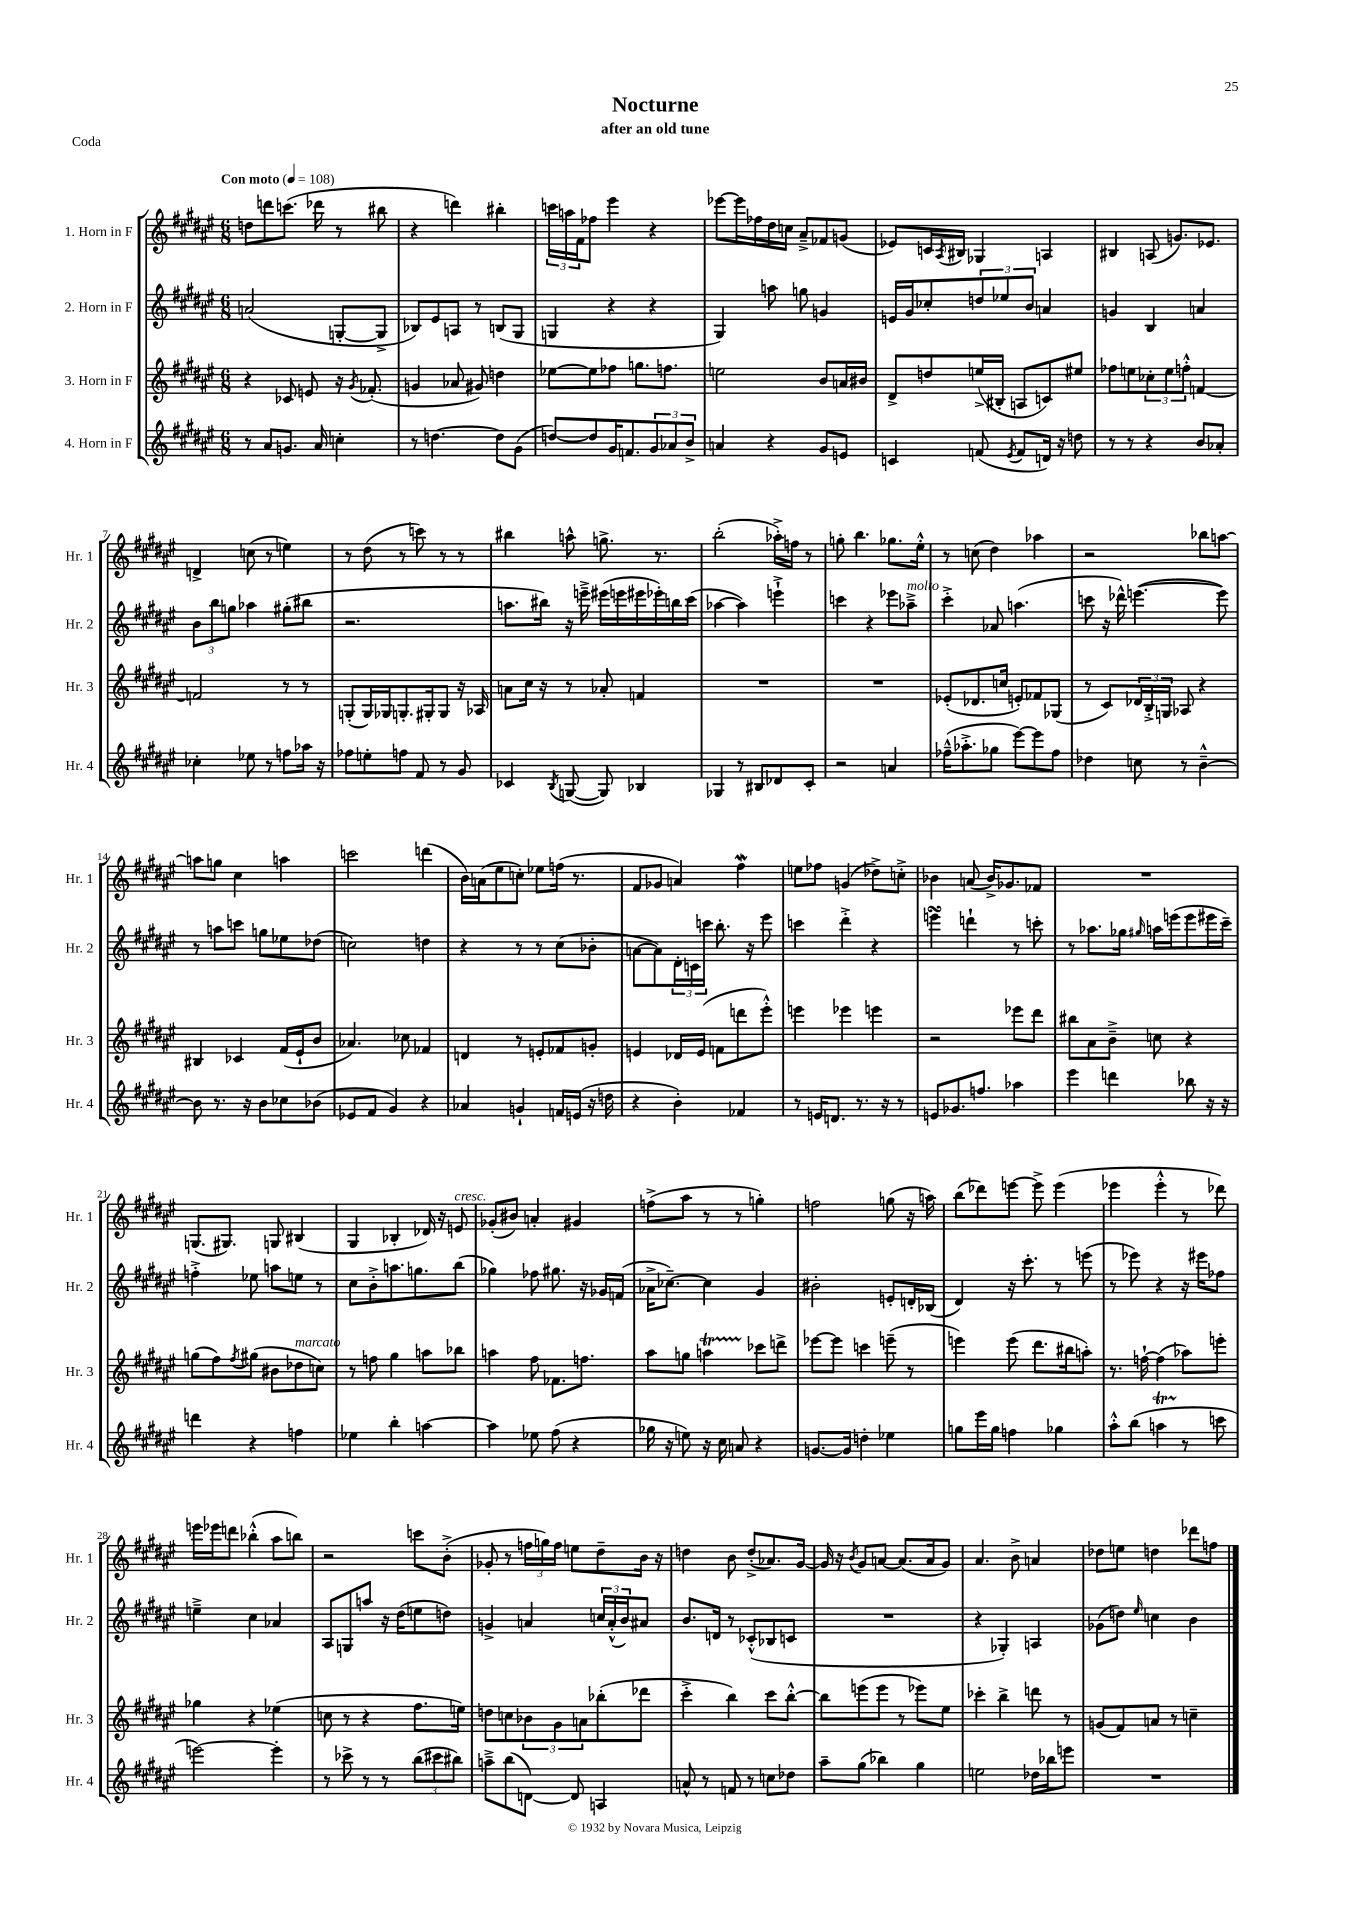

**kern	**kern	**kern	**kern
*part4	*part3	*part2	*part1
*staff4	*staff3	*staff2	*staff1
*I"4. Horn in F	*I"3. Horn in F	*I"2. Horn in F	*I"1. Horn in F
*I'Hr. 4	*I'Hr. 3	*I'Hr. 2	*I'Hr. 1
*clefG2	*clefG2	*clefG2	*clefG2
*k[f#c#g#d#a#e#]	*k[f#c#g#d#a#e#]	*k[f#c#g#d#a#e#]	*k[f#c#g#d#a#e#]
*M6/8	*M6/8	*M6/8	*M6/8
*MM108	*MM108	*MM108	*MM108
=1	=1	=1	=1
!	!	!	!LO:TX:a:B:t=Con moto
8r	4r	(2an/	8ddn\L
8a#/L	.	.	8dddn\
8.gn/J	8c-X/	.	(8.cccn\J
.	8en/	.	.
16a#/	.	.	16ddd-X\
4ccn'\	16r	[8Gn'/L	8r
.	8qg#/	.	.
.	(8.f-X'/	.	.
.	.	8G^/J]	8bb#X\
=2	=2	=2	=2
8r	4gn/	8B-X/L)	4r
[4.ddn\	.	8e#/	.
.	8a-X/	8An/J	4dddn\)
.	8g#X/)	8r	.
8dd\L]	4ddn\	(8Bn/L	4bb#X'\
(8g#\J	.	8G#/J	.
=3	=3	=3	=3
[8ddn/L)	[8ee-X\L	4Gn/	24cccn\LL
.	.	.	24aan\
.	.	.	24f#\J
8dd/]	8ee-\]	.	8ff-X\J
16g#/K	8ff-X\J	4r	4eee#\
8.fn/	.	.	.
.	8.ggn\L	.	.
12g#/	.	4r	4r
.	8.ffn\J	.	.
12a-X/	.	.	.
12b^/J	.	.	.
=4	=4	=4	=4
4an/	2een\	4G#/)	[8eee-X\L
.	.	.	16eee-\L]
.	.	.	16ff-X\
4r	.	8aan\	16dd#\
.	.	.	16ccn\JJ
.	.	8ggn\	8a#~^/L
8g#/L	8b/L	4gn/	8f-X/
8en/J	16an/L	.	(8gn/J
.	16b#X/JJ	.	.
=5	=5	=5	=5
4cn/	8d#^/L	16en/LL	8e-X/L)
.	.	16g#/J	.
.	8ddn/	8cc-X'/	16cn/L
.	.	.	8qA#/
.	.	.	16B#X/JJ
(8fn/	(16een^/L	12ddn/	4G-X/
.	16B#X'/JJ	.	.
.	.	12ee-X/	.
8qe#/	.	.	.
8f/L	8An/L	.	.
.	.	12b/J	.
16dn/Jk)	8cn/)	4an/	4An/
16r	.	.	.
8ddn\	8ee#X/J	.	.
=6	=6	=6	=6
8r	8ff-X\L	4gn/	4B#X/
8r	8een\	.	.
4r	12cc-X'\	4B/	(8An/
.	12ee\	.	.
.	.	.	8.gn/L)
.	12ffn'^^\J	.	.
8b/L	[4fn/	4an/	.
.	.	.	8.e-X/J
8a-X'/J	.	.	.
!!LO:LB:g=z
=7	=7	=7	=7
4cc-X'\	2fn/]	12b\L	4dn^/
.	.	12bb\	.
.	.	12ggn\J	.
8ee-X\	.	4aa-X\	(8ccn\
8r	.	.	8r
8ffn\L	8r	(8gg#X'\L	4een\)
16aa-X\Jk	8r	8bb#X\J	.
16r	.	.	.
=8	=8	=8	=8
8ff-X\L	(8Gn'/L	2.r	8r
8een'\	16G/L)	.	(8dd#\
.	16G-X/J	.	.
8ffn\J	8.Gn'/	.	8r
8f#/	.	.	8cccn\)
.	16G#X'/k	.	.
8r	8G#/J	.	8r
8g#/	16r	.	8r
.	16A-X/	.	.
=9	=9	=9	=9
4c-X/	8an\L	8.aan\L	4bb#X\
.	16cc#\Jk	.	.
.	16r	16bb#X\Jk)	.
8qB/	.	.	.
([8Gn/	8r	16r	8aan^^\
.	.	16eeen~^\	.
8G/])	8a-X'/	(16eee#X\LL	8.ggn^\
.	.	16eeen\	.
4B-X/	4fn/	16eee#X\	.
.	.	16eee-X'\)	8.r
.	.	16bbn\	.
.	.	(16ccc#\JJ	.
=10	=10	=10	=10
4G-X/	2.r	[4aa-X\	(2bb'\
8r	.	4aa-\])	.
8B#X/L	.	.	.
8d-X/	.	4eeen`^\	16aa-X'^\LL)
.	.	.	16ffn\JJ
8c#'/J	.	.	8r
=11	=11	=11	=11
2r	2.r	4cccn\	8ggn'\
.	.	.	4.bb\
.	.	4r	.
4an/	.	8eee-X\L	8.gg-X\L
!	!	!LO:TX:a:i:t=molto	!
.	.	8aa-X~^\J	.
.	.	.	16ee#'^^\Jk
=12	=12	=12	=12
(16ff-X~^^\KL	(8e-X'/L	4ccc#'^\	8r
8.aa-X'^\	.	.	.
.	8.d-X/	.	(8ccn\
8gg-X\J	.	8a-X/	4dd#\)
.	16ccn/Jk	.	.
[8eee#\L)	8en'/L)	(4.aan\	.
8eee#\]	8f-X/	.	4aa-X\
8ff-\J	(8G-X/J	.	.
=13	=13	=13	=13
4dd-X\	8r	8cccn\	2r
.	8c#/L)	16r	.
.	.	16ddd-X^^\)	.
8ccn\	24d-X/L	([4.eeen\	.
.	24B'^/	.	.
.	24Gn/JJ	.	.
8r	8A-X/	.	.
[4b~^^\	4r	.	8bb-X\L
.	.	8eee\])	[8aan\J
!!LO:LB:g=z
=14	=14	=14	=14
8b\]	4B#X/	8r	8aan\L]
8.r	.	8aan\L	8ggn\J
.	4c-X/	8cccn\J	4cc#\
16r	.	.	.
8b\L	.	8ggn\L	.
8cc-X\	(16f#/LL	8ee-X\	4aan\
.	16e#`/J	.	.
(8b-X\J	8b/J	(8dd-X\J	.
=15	=15	=15	=15
8e-X/L	4.a-X/)	2ccn\)	2cccn\
8f#/J	.	.	.
4g#/)	.	.	.
.	8cc-X\	.	.
4r	4f-X/	4ddn\	(4dddn\
=16	=16	=16	=16
4a-X/	4dn/	4r	16b\LL)
.	.	.	(16an\J
.	.	.	8ee#\
4gn`/	8r	8r	8ccn'\J)
.	8en'/L	8r	8ee-X\L
16fn/LL	8f-X/	(8cc#\L	(16ffn\Jk
(16en/JJ	.	.	8.r
16r	8gn'/J	8b-X'\J	.
16ddn\	.	.	.
=17	=17	=17	=17
4r	4en/	[8an\L	8f#/L
.	.	8a\])	8g-X/J
4b'\)	16d-X/LL	24d#'\L	4an/)
.	.	24cn\	.
.	(16e/JJ	.	.
.	.	24cccn\JJ	.
.	8fn\L	8.bb'\	.
4f-X/	8dddn\	.	4ff#w\
.	.	16r	.
.	8eee#'^^\J)	8eee#\	.
=18	=18	=18	=18
8r	4eeen\	4cccn\	8een\L
16en/KL	.	.	8ff-X\J
8.dn/J	.	.	.
.	4eee-X\	4ddd#'^\	(4gn/
8.r	.	.	.
.	4eeen\	4r	8dd-X^\L)
16r	.	.	.
8r	.	.	8ccn'^\J
=19	=19	=19	=19
8en/L	2r	4eeensSSs\	4b-X\
8.g-X/	.	.	.
.	.	4dddn`\	(8an/
8.ffn/J	.	.	.
.	.	.	16b-^/KL)
.	.	.	8.g-X/
4aa-X\	8eee-X\L	8r	.
.	8ddd#\J	8cccn'\	8f-X/J
=20	=20	=20	=20
4eee#\	8bb#X\L	8r	2.r
.	8a#\	8.aa-X\L	.
4dddn\	8b~^\J	.	.
.	.	16gg-X\Jk	.
.	.	16qqgg#X/	.
.	8ccn\	16aan\LL	.
.	.	(16eeen\J	.
8bb-X\	4r	8eee\	.
16r	.	16eee#X\L	.
16r	.	16ccc#~\JJ)	.
!!LO:LB:g=z
=21	=21	=21	=21
4dddn\	(8ggn\L	4ffn'^\	(8.Gn/L
.	8ff#\)	.	.
.	.	.	8.G#X/J)
.	8qff#/	.	.
4r	(8gg#X\J	8ee-X\	.
.	8b#X\L	8aan\L	8Gn/
!	!LO:TX:a:i:t=marcato	!	!
4ffn\	8dd-X\	8een\J	(4B#X/
.	8ccn\J)	8r	.
=22	=22	=22	=22
4ee-X\	8r	8cc#\L	4G#/
.	8ffn\	8b'^\	.
4bb'\	4gg#\	8.aan\	4B-X'/
.	.	8.ggn\	.
[4aan\	8aan\L	.	16d-X/)
.	.	.	16r
!	!	!	!LO:TX:a:i:t=cresc.
.	8bb-X\J	(8bb\J	8en/
=23	=23	=23	=23
4aa\]	4aan\	4gg-X\)	(8g-X'/L
.	.	.	8b#X/J)
8ee-X\	8ff#\	8ff-X\	4an'/
(8ff#\	8.f-X\L	8.gg#X\	.
4r	.	.	4g#X/
.	8.ffn\J	16r	.
.	.	16g-X/LL	.
.	.	(16fn/JJ	.
=24	=24	=24	=24
16gg-X\	8aa#\L	16a-X^\KL	(8ffn^\L
16r	.	[8.cc-X~\J)	.
8een\)	8ggn\J	.	8aa#\J
16r	4aanT\	4cc-\]	8r
16cc#\	.	.	.
8an/	.	.	8r
4r	8ccc-X\L	4g#/	4ggn'\)
.	8dddn^\J	.	.
=25	=25	=25	=25
[8.gn/L	[8eee-X\L	2b#X'\	2ffn\
.	8eee-\J]	.	.
16g/Jk]	.	.	.
4ddn'\	4cccn\	.	.
4ee-X\	(8eeen~\	8en'/L	(8ggn\
.	8r	16dn'/L	16r
.	.	(16B-X/JJ	16aan\)
=26	=26	=26	=26
8ggn\L	4eeen\)	4d#/)	(8bb\L
16eee#\L	.	.	8ddd-X\)
16gg\JJ	.	.	.
4ffn\	(8eee\	16r	[8eeen\J
.	.	8.ccc#'\	.
.	8.ddd#\L	.	8eee^\]
4gg-X\	.	8r	(4eee\
.	16bb#X\k	.	.
.	8aan'\J)	(8eeen\	.
=27	=27	=27	=27
8aa#'^^\L	8.r	8r	4eee-X\
(8bb\J	.	8eee-X\)	.
.	[16ffn`\	.	.
4aanT\	(4ff\]	4r	4eee-'^^\
8r	8aa-X\L)	16r	8r
.	.	16eee#X\KL	.
8cccn\	8eeen'\J	8ff-X\J	8ddd-X\)
!!LO:LB:g=z
=28	=28	=28	=28
[2eeen\)	4gg-X\	4een~^\	16eeen\LL
.	.	.	16eee-X\J
.	.	.	8dddn\J
.	4r	4cc#\	(4bb-X'^^\
4eee'\]	(4ee-X\	4a-X/	8aa#\L
.	.	.	8bbn\J)
=29	=29	=29	=29
8r	8ccn\	8A#/L	2r
8ccc-X^\	8r	8Gn/	.
8r	4r	8aan/J	.
8r	.	16r	.
.	.	(16dd#\KL	.
(12bb\L	8.ff#\L	8een\	8cccn\L
12ccc#X\	.	.	.
.	.	8ddn\J)	(8b'^\J
12bb#X\J)	.	.	.
.	16een\Jk)	.	.
=30	=30	=30	=30
8aan~^\L	8ddn\L	4gn^/	8g-X'/
(8bb\	8ccn\	.	8r
[8dn\J)	12b-X\	4an/	24ffn\LL
.	.	.	24ggn\)
.	12g#\	.	24ff\JJ
8d/]	.	.	8een\L
.	12an\	.	.
4An/	(8bb-X'\	24ccn/LL	8dd#~\
.	.	(24a'^^/	.
.	.	24b/J)	.
.	8ddd-X\J	8a#X/J	16b\Jk
.	.	.	16r
=31	=31	=31	=31
8an^^/	4ccc#'^\	8.b/L	4ddn\
8r	.	.	.
.	.	16dn/Jk	.
8fn/	4bb\)	8r	8b\
8r	.	(8c-X'^^/L	(8dd'^/L
8ccn\L	8ccc#\L	8B-X/	8.a-X/)
8dd-X\J	[8bb'^^\J	8cn/J	.
.	.	.	[16g#/Jk
=32	=32	=32	=32
8aa#~\L	8bb\L]	2.r	16g#/]
.	.	.	16r
.	.	.	8qb/
(8gg#\J	(8eeen\	.	8g#/L
4bb-X\)	8eee\J	.	[8an/J
.	8r	.	(8.a/L]
4gg#\	8eee-X\L)	.	.
.	.	.	16a/k
.	8ee#\J	.	8g#/J)
=33	=33	=33	=33
2een\	4ccc-X'\	4r	4.a#/
.	4bb^\	4G-X'/)	.
.	.	.	8b^\
16dd-X\LL	8dddn\	4An/	4an/
16bb-X\J	.	.	.
8eeen\J	8r	.	.
=34	=34	=34	=34
2.r	(8gn/L	(8g-X\L	8dd-X\L
.	8f#/)	8ddn\J)	8een\J
.	.	16qqee#/	.
.	8an/J	4ccn\	4ddn\
.	8r	.	.
.	4ccn~\	4b\	8ddd-X\L
.	.	.	8ffn\J
==	==	==	==
*-	*-	*-	*-
